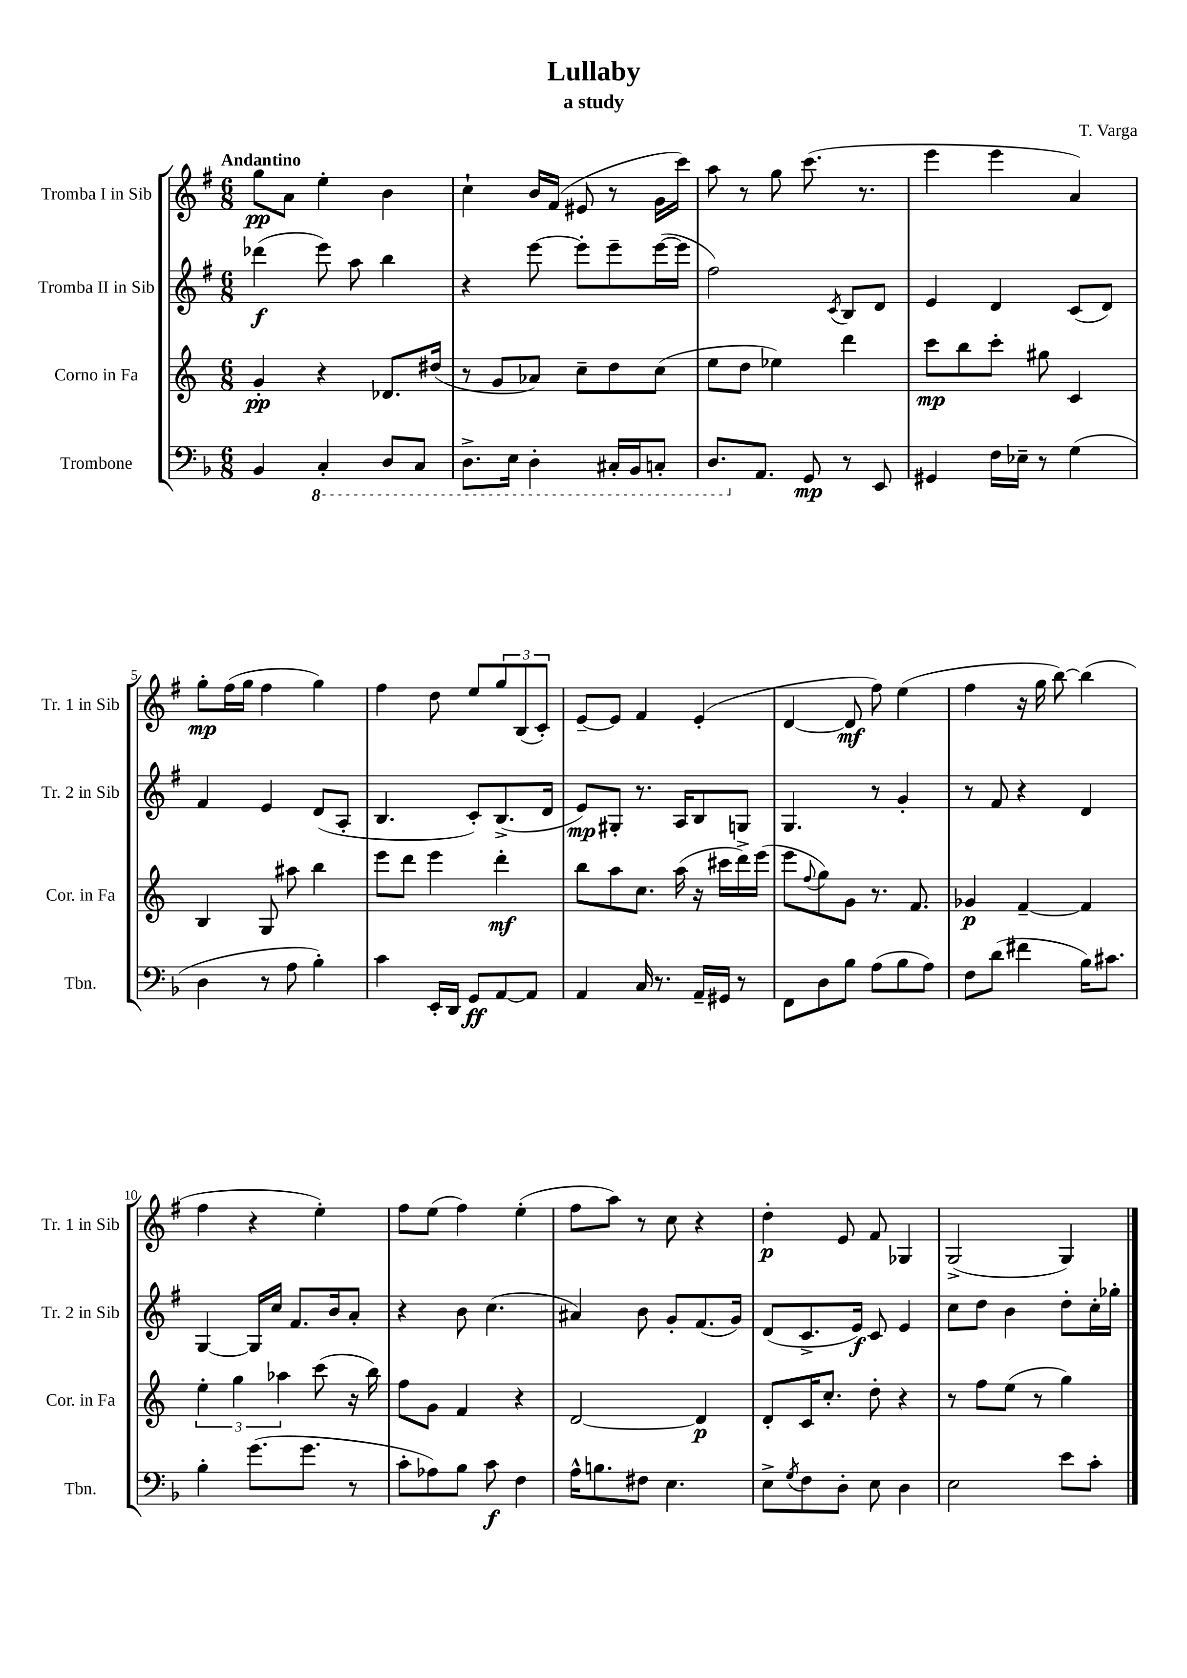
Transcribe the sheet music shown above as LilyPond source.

\header { title = "Lullaby" composer = "T. Varga" subtitle = "a study" }
<<
\new StaffGroup <<
\new Staff = "s0" \with { instrumentName = "Tromba I in Sib" shortInstrumentName = "Tr. 1 in Sib" } {
    \clef treble \key g \major \numericTimeSignature \time 6/8 \tempo "Andantino"
    g''8\pp a'8 e''4-. b'4 |
    c''4-! b'16 fis'16( eis'8 r8 g'16 c'''16) |
    a''8 r8 g''8 c'''8.( r8. |
    e'''4 e'''4 a'4) |
    g''8-.\mp fis''16( g''16 fis''4 g''4) |
    fis''4 d''8 e''8 \tuplet 3/2 { g''8 b8( c'8-.) } |
    e'8~-- e'8 fis'4 e'4-.( |
    d'4~ d'8\mf fis''8) e''4( |
    fis''4 r16 g''16 b''8~) b''4( |
    fis''4 r4 e''4-.) |
    fis''8 e''8( fis''4) e''4-.( |
    fis''8 a''8) r8 c''8 r4 |
    d''4-.\p e'8 fis'8 ges4 |
    g2->( g4) \bar "|." |
}
\new Staff = "s1" \with { instrumentName = "Tromba II in Sib" shortInstrumentName = "Tr. 2 in Sib" } {
    \clef treble \key g \major \numericTimeSignature \time 6/8
    des'''4\f( e'''8) a''8 b''4 |
    r4 e'''8~ e'''8-. e'''8-- e'''16~( e'''16 |
    fis''2) \acciaccatura { c'8 } b8 d'8 |
    e'4 d'4 c'8( d'8) |
    fis'4 e'4 d'8( a8-. |
    b4. c'8-.) b8.->( d'16 |
    e'8\mp) gis8-. r8. a16 b8 g8 |
    g4. r8 g'4-. |
    r8 fis'8 r4 d'4 |
    g4~ g16 c''16 fis'8. b'16 a'8-. |
    r4 b'8 c''4.( |
    ais'4) b'8 g'8-. fis'8.( g'16) |
    d'8( c'8.-> e'16\f) c'8 e'4 |
    c''8 d''8 b'4 d''8-. c''16-. ges''16-. \bar "|." |
}
\new Staff = "s2" \with { instrumentName = "Corno in Fa" shortInstrumentName = "Cor. in Fa" } {
    \clef treble \key c \major \numericTimeSignature \time 6/8
    g'4-.\pp r4 des'8. dis''16( |
    r8 g'8 aes'8) c''8-- d''8 c''8( |
    e''8 d''8 ees''4) d'''4 |
    c'''8\mp b''8 c'''8-. gis''8 c'4 |
    b4 g8 ais''8 b''4 |
    e'''8 d'''8 e'''4 d'''4-.\mf |
    b''8 a''8 c''8. a''16( r16 cis'''16 d'''16->) e'''16( |
    e'''8 \appoggiatura { f''8 } g''8) g'8 r8. f'8. |
    ges'4\p f'4~-- f'4 |
    \tuplet 3/2 { e''4-. g''4 aes''4 } c'''8( r16 b''16) |
    f''8 g'8 f'4 r4 |
    d'2~ d'4\p |
    d'8-. c'16 c''8.-. d''8-. r4 |
    r8 f''8 e''8( r8 g''4) \bar "|." |
}
\new Staff = "s3" \with { instrumentName = "Trombone" shortInstrumentName = "Tbn." } {
    \clef bass \key f \major \numericTimeSignature \time 6/8
    bes,4 \ottava #-1 c,4-. d,8 c,8 |
    d,8.-> e,16 d,4-. cis,16-. bes,,16 c,8-. |
    d,8. \ottava #0 a,8. g,8\mp r8 e,8 |
    gis,4 f16 ees16-- r8 g4( |
    d4 r8 a8 bes4-.) |
    c'4 e,16-. d,16 g,8\ff a,8~ a,8 |
    a,4 c16 r8. a,16-- gis,16 r8 |
    f,8 d8 bes8 a8( bes8 a8) |
    f8 d'8( fis'4 bes16) cis'8. |
    bes4-. g'8.( g'8. r8 |
    c'8-. aes8) bes8 c'8\f f4 |
    a16-^ b8. fis8 e4. |
    e8-> \acciaccatura { g8 } f8 d8-. e8 d4 |
    e2 e'8 c'8-. \bar "|." |
}
>>
>>
